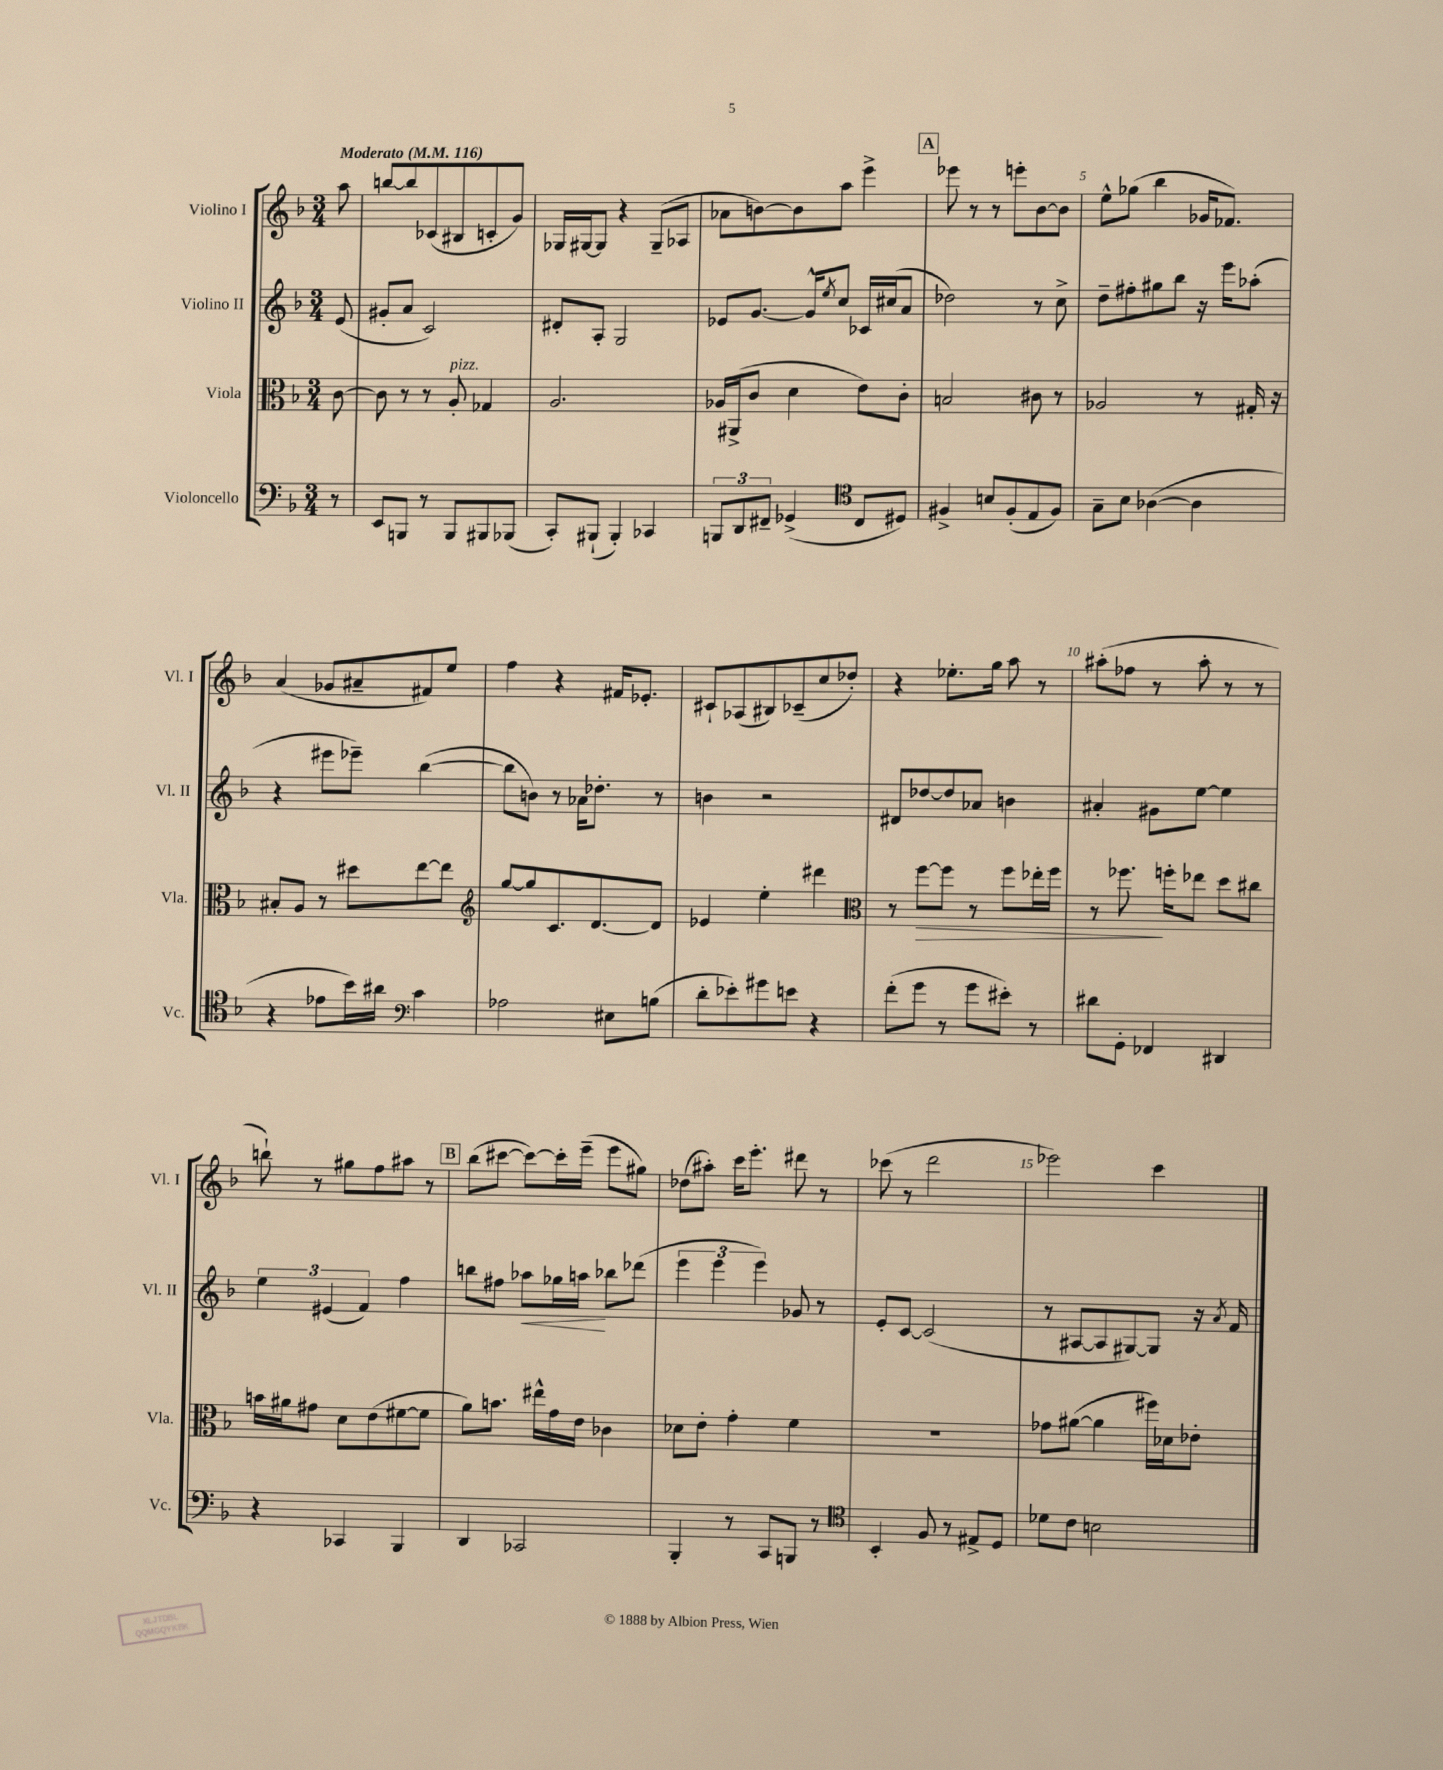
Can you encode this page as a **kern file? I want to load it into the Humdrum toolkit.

**kern	**kern	**kern	**kern
*staff4	*staff3	*staff2	*staff1
*clefF4	*clefC3	*clefG2	*clefG2
*k[b-]	*k[b-]	*k[b-]	*k[b-]
*M3/4	*M3/4	*M3/4	*M3/4
*MM116	*MM116	*MM116	*MM116
8r	[8c	(8e	8aa
=	=	=	=
8EE	8c]	8g#'	[8bb
8BBB	8r	8a	8bb]
8r	8r	2c)	(8c-
8BBB	8A'	.	8B#
8BBB#	4G-	.	8c'
(8BBB-	.	.	8g)
=	=	=	=
8CC')	2.A	8d#'	16G-
.	.	.	[16G#
(8BBB#`	.	8A'	8G#]
4BBB#')	.	2G	4r
4CC-	.	.	(8G#~
.	.	.	8A-
=	=	=	=
12BBB	16A-	8e-	8a-
.	(16AA#^	.	.
12DD	.	.	.
.	8c	[8.g	[8b)
12FF#~	.	.	.
(4GG-^	4d	.	8b]
.	.	16g^^]	.
.	.	8qee	.
.	.	8cc	8aa
*clefC4	*	*	*
8C	8e)	16c-	4eee^
.	.	(16cc#	.
8D#)	8c'	8a	.
=	=	=	=
4F#^	2B	2dd-)	8eee-
.	.	.	8r
8B	.	.	8r
(8F#'	.	.	8eee'
8E	8c#	8r	[8b-
8F#)	8r	8cc^	8b-]
=	=	=	=
8G~	2A-	8dd~	8ee^^
8B-	.	8ff#'	(8gg-
([4A-	.	8gg#	4bb-
.	.	8bb-	.
4A-]	8r	16r	16g-
.	.	16eee	8.f-)
.	16G#'	(8aa-'	.
.	16r	.	.
=	=	=	=
4r	8B#'	4r	(4a
.	8A	.	.
8e-	8r	8eee#	8g-
16b-)	8dd#	8eee-~)	8a#~
16a#	.	.	.
*clefF4	*	*	*
4c	[8ee	([4bb-	8f#)
.	8ee]	.	8ee
=	=	=	=
*	*clefG2	*	*
2A-	[8gg	8bb-]	4ff
.	8gg]	8b)	.
.	8.c	8r	4r
.	.	16a-	.
.	[8.d	8.dd-'	.
8E#	.	.	16f#
.	.	.	8.e-'
(8B	8d]	8r	.
=	=	=	=
8d'	4e-	4b	8c#`
8e-')	.	.	(8A-
8g#	4ee'	2r	8B#)
8e	.	.	(8c-~
4r	4ddd#	.	8cc
.	.	.	8dd-')
=	=	=	=
*	*clefC3	*	*
(8f'	8r	8d#	4r
8g	[8ff	[8dd-	.
8r	8ff]	8dd-]	8.ee-'
8g	8r	8a-	.
.	.	.	16gg
8e#')	8ff	4b	8aa
8r	16ee-'	.	8r
.	16ff	.	.
=	=	=	=
8d#	8r	4a#'	(8aa#'
8GG'	8.ff-	.	8ff-
4FF-	.	8g#	8r
.	16ff'	.	.
.	8ee-	[8ee	8aa#'
4DD#	8dd	4ee]	8r
.	8cc#	.	8r
=	=	=	=
4r	16b	6ee	8bb`)
.	16a#	.	.
.	8g#	.	8r
.	.	(6e#	.
4CC-	8d	.	8gg#
.	.	6f)	.
.	(8e	.	8ff
4BBB-	[8f#	4ff	8aa#
.	8f#]	.	8r
=	=	=	=
4DD	8a)	8bb	(8bb-
.	8.b	8ff#	[8ccc#
2CC-	.	8aa-	8ccc#_)
.	16ee#^^	.	.
.	16g	16gg-	16ccc#']
.	16e	16aa	(16eee~
.	4c-	8bb-	8eee
.	.	(8ddd-	8gg#)
=	=	=	=
4BBB-'	8d-	6eee	(8dd-
.	8e'	.	8aa#')
.	.	6eee	.
8r	4g'	.	16ccc
.	.	.	8.eee'
.	.	6eee)	.
8CC	.	.	.
8BBB	4f	8g-	8ddd#
8r	.	8r	8r
=	=	=	=
*clefC4	*	*	*
4BB-'	2.r	8e'	(8ccc-
.	.	[8c	8r
8F	.	(2c]	2ddd
8r	.	.	.
8E#^	.	.	.
8D	.	.	.
=	=	=	=
8d-	8g-	8r	2eee-)
8c	([8a#	[8A#	.
2B	4a#]	8A#]	.
.	.	[8G#)	.
.	16ff#)	8G#]	4ccc
.	16d-	.	.
.	8e-'	16r	.
.	.	8qa	.
.	.	16f	.
==	==	==	==
*-	*-	*-	*-
